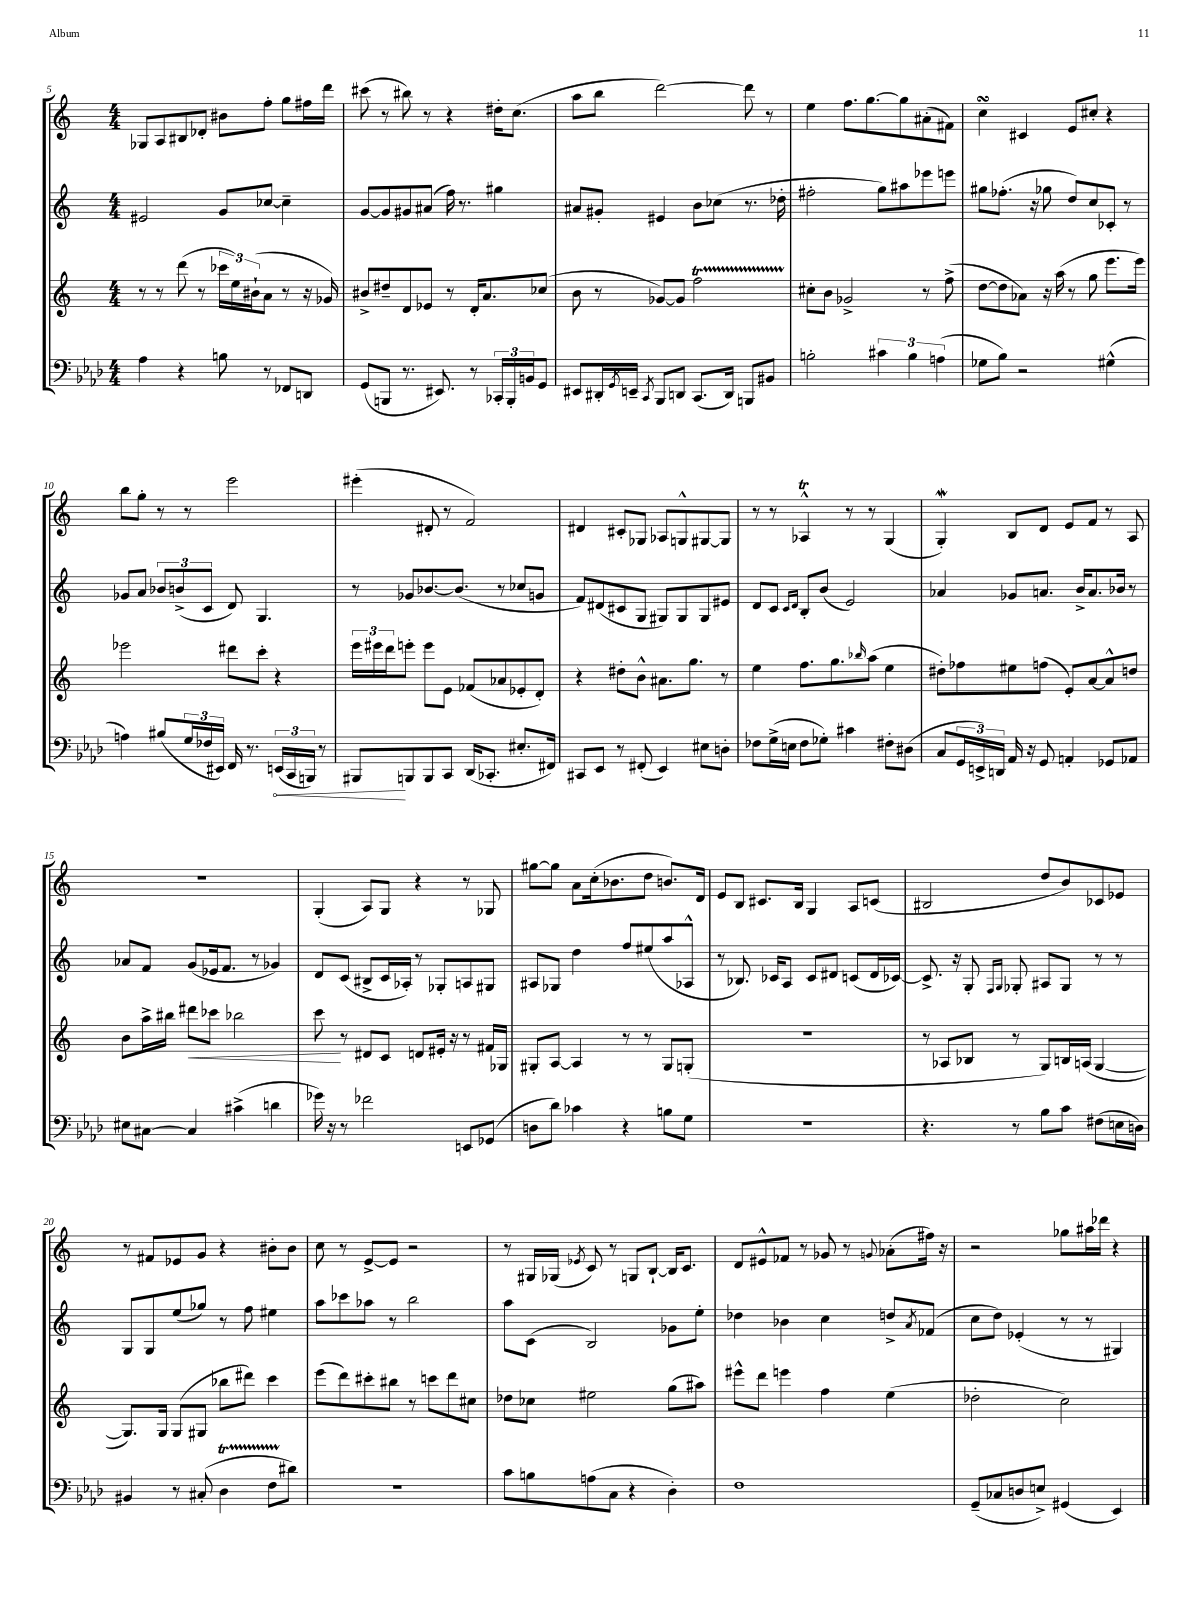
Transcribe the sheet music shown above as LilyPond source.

<<
\new StaffGroup <<
\new Staff = "s0" {
    \clef treble \key c \major \numericTimeSignature \time 4/4
    ges8 a8 bis8 des'8-. bis'8 f''8-. g''8 fis''16 d'''16 |
    cis'''8( r8 bis''8) r8 r4 dis''16-. c''8.( |
    a''8 b''8 d'''2~) d'''8 r8 |
    e''4 f''8. g''8.~ g''8 ais'8-.( fis'8) |
    c''4\turn cis'4 e'8 cis''8-. r4 |
    b''8 g''8-. r8 r8 e'''2 |
    eis'''4-.( dis'8-. r8 f'2) |
    dis'4 cis'8-. ges8 aes8 g8-^ gis8~ gis8 |
    r8 r8 aes4-^\trill r8 r8 g4( |
    g4-.\mordent) b8 d'8 e'8 f'8 r8 a8 |
    R1 |
    g4-.( a8) g8 r4 r8 ges8 |
    gis''8~ gis''8 a'8 c''16-.( bes'8. d''8 b'8.) d'16 |
    e'8 b8 cis'8. b16 g4 a8 c'8( |
    bis2 d''8 b'8) ces'8 ees'8 |
    r8 fis'8 ees'8 g'8 r4 bis'8-. bis'8 |
    c''8 r8 e'8~-> e'8 r2 |
    r8 gis16 ges16( \acciaccatura { ees'8 } c'8) r8 g8 b8~-! b16 c'8. |
    d'8 eis'8-^ fes'8 r8 ges'8 r8 \appoggiatura { g'8 } aes'8-.( fis''16) r16 |
    r2 ges''8 ais''16 des'''16 r4 \bar "|." |
}
\new Staff = "s1" {
    \clef treble \key c \major \numericTimeSignature \time 4/4
    eis'2 g'8 ces''8~ ces''4-- |
    g'8~ g'8 gis'8 ais'8( f''16) r8. gis''4 |
    ais'8 gis'8-. eis'4 b'8 ces''8( r8. des''16-. |
    fis''2-. g''8) ais''8 ees'''8 e'''8 |
    gis''8 fes''8.-.( r16 ges''8 d''8) c''8 ces'8-. r8 |
    ges'8 a'8 \tuplet 3/2 { bes'8 b'8->( c'8 } d'8) g4. |
    r8 ges'8 bes'8.~ bes'8.( r8 ces''8 g'8 |
    f'8) dis'8( cis'8 g8 gis8) gis8 gis8 eis'8 |
    d'8 c'8 \grace { c'16 d'16 } b8-. b'8( e'2) |
    aes'4 ges'8 a'8. b'16-> a'8. bes'16 r8 |
    aes'8 f'8 g'8( ees'16 f'8. r8 ges'4) |
    d'8 c'8( bis8-> c'16 aes16-.) r8 ges8-. a8 gis8 |
    ais8 ges8 d''4 f''8 eis''8( a''8 aes8-^ |
    r8 bes8.) ces'16 a8 ces'8 dis'8 c'8( dis'16 ces'16~) |
    ces'8.-> r16 g8-. \grace { f16 g16 } ges8-. ais8 ges8 r8 r8 |
    g8 g8 e''8( ges''8) r8 f''8 eis''4 |
    a''8 ces'''8 aes''8 r8 b''2 |
    a''8 c'8( b2) ges'8 e''8-. |
    des''4 bes'4 c''4 d''8-> \acciaccatura { a'8 } fes'8( |
    c''8 d''8) ees'4-.( r8 r8 gis4) \bar "|." |
}
\new Staff = "s2" {
    \clef treble \key c \major \numericTimeSignature \time 4/4
    r8 r8 d'''8( r8 \tuplet 3/2 { ces'''16 e''16) bis'16-!( } a'8 r8 r16 ges'16) |
    bis'8-> dis''8-- d'8 ees'8 r8 d'16-. a'8. ces''8( |
    b'8 r8 ges'8~) ges'8 f''2\startTrillSpan |
    cis''8-.\stopTrillSpan b'8 ges'2-> r8 f''8->( |
    d''8~ d''8 aes'8) r16 a''16( r8 g''8 e'''8. e'''16) |
    ees'''2 dis'''8 c'''8-. r4 |
    \tuplet 3/2 { e'''16 eis'''16 d'''16 } e'''8-. e'''8 e'8 fes'8( aes'8 ees'8-. d'8-.) |
    r4 dis''8-. b'8-^ ais'8. g''8. r8 |
    e''4 f''8. g''8. \grace { bes''16 } a''8( e''4 |
    dis''8-.) fes''8 eis''8 f''8( e'8-.) a'8~ a'8-^ d''8 |
    b'8 a''16-> bis''16 dis'''8\< ces'''8 bes''2 |
    c'''8\! r8 dis'8 c'8 d'8 eis'16-. r16 r8 fis'16 ges16 |
    gis8-. a8~ a4 r8 r8 gis8 g8-.( |
    R1 |
    r8 aes8 bes8 r8 g8) b16 a16( g4~ |
    g8.) g16 g8( gis8 bes''8 dis'''8) c'''4 |
    e'''8( d'''8) cis'''8-. bis''8 r8 c'''8 d'''8 cis''8 |
    des''8 ces''8 eis''2 g''8( ais''8) |
    eis'''8-^ d'''8 e'''4 f''4 e''4( |
    des''2-. c''2) \bar "|." |
}
\new Staff = "s3" {
    \clef bass \key aes \major \numericTimeSignature \time 4/4
    aes4 r4 b8 r8 fes,8 d,8 |
    g,8( b,,8 r8. eis,8.) r8 \tuplet 3/2 { ces,16-. b,,16-. b,16 } g,8 |
    eis,8 dis,16-. \acciaccatura { g,8 } e,16-- \acciaccatura { c,8 } bes,,8 d,8 c,8.( d,16) b,,8 bis,8 |
    b2-. \tuplet 3/2 { cis'4 b4 a4( } |
    ges8 bes8) r2 gis4-^( |
    a4) bis8( \tuplet 3/2 { g16 fes16 eis,16) } f,16 r8. \tuplet 3/2 { \once \override Hairpin.circled-tip = ##t e,16\<( c,16 b,,16) } r8 |
    bis,,8\! b,,8 b,,8 c,8 des,16( ces,8.-. eis8.-. fis,16) |
    cis,8 ees,8 r8 fis,8-.( ees,4) eis8 d8-. |
    fes8 g16->( e16 fes8 ges8-.) cis'4 fis8-. dis8( |
    c8 \tuplet 3/2 { g,16 e,16->) d,16 } aes,16 r16 g,8 a,4-. ges,8 aes,8 |
    eis8 cis8~ cis4 cis'4->( d'4 |
    ges'16) r16 r8 fes'2 e,8 ges,8( |
    d8 des'8) ces'4 r4 b8 g8 |
    R1 |
    r4. r8 bes8 c'8 fis8( e16 d16) |
    bis,4 r8 cis8-.( des4\startTrillSpan f8 dis'8\stopTrillSpan) |
    R1 |
    c'8 b8 a8( c8 r4 des4-.) |
    f1 |
    g,8--( ces8 d8 e8->) gis,4( ees,4) \bar "|." |
}
>>
>>
\layout { \context { \Score currentBarNumber = #5 } }
